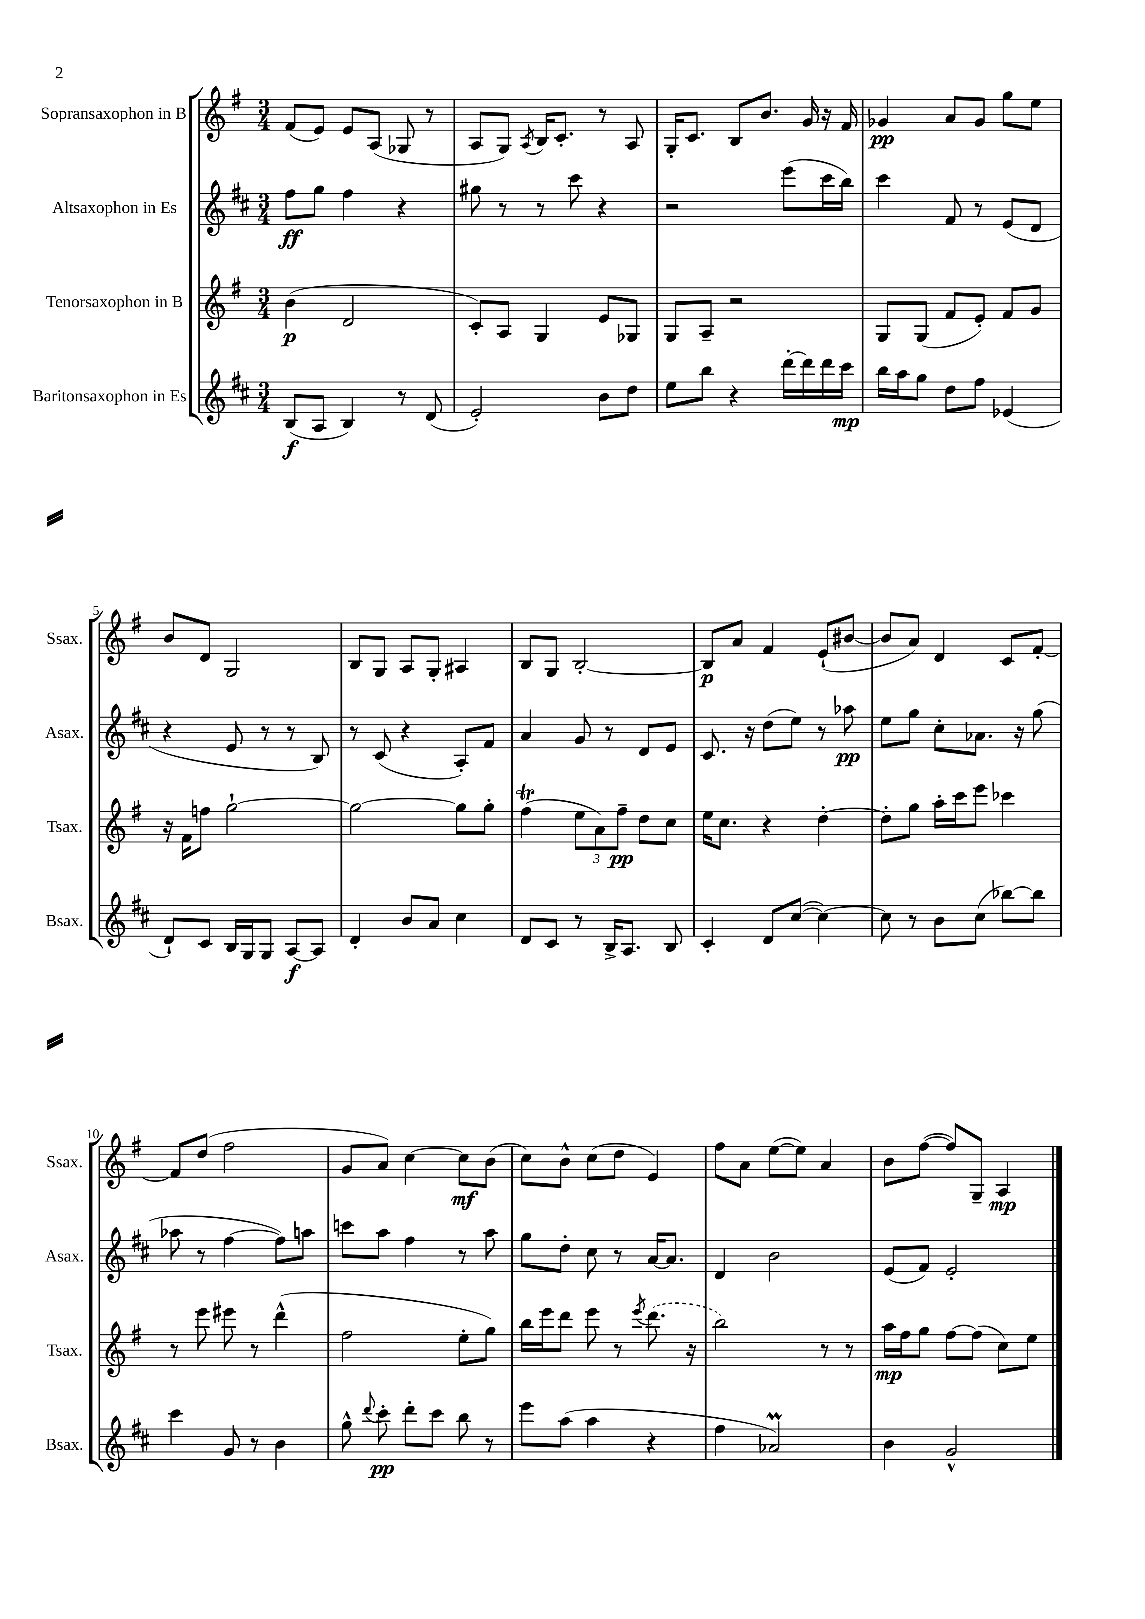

**kern	**kern	**kern	**kern
*staff4	*staff3	*staff2	*staff1
*clefG2	*clefG2	*clefG2	*clefG2
*k[f#c#]	*k[f#]	*k[f#c#]	*k[f#]
*M3/4	*M3/4	*M3/4	*M3/4
(8B/L	(4b\	8ff#\L	(8f#/L
8A/J	.	8gg\J	8e/J)
4B/)	2d/	4ff#\	8e/L
.	.	.	(8A/J
8r	.	4r	8G-/
(8d/	.	.	8r
=	=	=	=
2e'/)	8c'/L)	8gg#\	8A/L
.	8A/J	8r	8G/J)
.	.	.	8qA/
.	4G/	8r	16B/LK
.	.	.	8.c'/J
.	.	8ccc#\	.
8b\L	8e/L	4r	8r
8dd\J	8G-/J	.	8A/
=	=	=	=
8ee\L	8G/L	2r	16G'/LK
.	.	.	8.c/J
8bb\J	8A~/J	.	.
4r	2r	.	8B/L
.	.	.	8.b/J
[16ddd'\LL	.	(8eee\L	.
16ddd\]	.	.	16g/
16ddd\	.	16ccc#\L	16r
16ccc#\JJ	.	16bb\JJ)	16f#/
=	=	=	=
16bb\LL	8G/L	4ccc#\	4g-/
16aa\J	.	.	.
8gg\J	(8G/J	.	.
8dd\L	8f#/L	8f#/	8a/L
8ff#\J	8e'/J)	8r	8g-/J
(4e-/	8f#/L	(8e/L	8gg\L
.	8g/J	8d/J	8ee\J
=	=	=	=
8d`/L)	16r	4r	8b/L
.	16f#\LK	.	.
8c#/J	8ff\J	.	8d/J
16B/LL	[2gg`\	8e/	2G/
16G/J	.	.	.
8G/J	.	8r	.
[8A/L	.	8r	.
8A/]J	.	8B/)	.
=	=	=	=
4d'/	2gg\_	8r	8B/L
.	.	(8c#/	8G/J
8b/L	.	4r	8A/L
8a/J	.	.	8G'/J
4cc#\	8gg\]L	8A'/L)	4A#/
.	8gg'\J	8f#/J	.
=	=	=	=
8d/L	(4ff#\	4a/	8B/L
8c#/J	.	.	8G/J
8r	12ee\L	8g/	[2B'/
.	12a\)	.	.
16B^/LK	.	8r	.
.	12ff#~\J	.	.
8.A/J	.	.	.
.	8dd\L	8d/L	.
8B/	8cc\J	8e/J	.
=	=	=	=
4c#'/	16ee\LK	8.c#/	8B/]L
.	8.cc\J	.	.
.	.	.	8a/J
.	.	16r	.
8d/L	4r	(8dd\L	4f#/
([8cc#/J	.	8ee\J)	.
4cc#\_)	[4dd'\	8r	(8e`/L
.	.	8aa-\	[8b#/J
=	=	=	=
8cc#\]	8dd'\]L	8ee\L	8b#/]L
8r	8gg\J	8gg\J	8a/J)
8b\L	16aa'\LL	8cc#'\L	4d/
.	16ccc\J	.	.
(8cc#\J	8eee\J	8.a-\J	.
[8bb-\L)	4ccc-\	.	8c/L
.	.	16r	.
8bb-\]J	.	(8gg\	[8f#'/J
=	=	=	=
4ccc#\	8r	8aa-\	8f#/]L
.	8eee\	8r	(8dd/J
8g/	8eee#\	[4ff#\	2ff#\
8r	8r	.	.
4b\	(4ddd^^\	8ff#\]L)	.
.	.	8aa\J	.
=	=	=	=
8gg^^\	2ff#\	8ccc\L	8g/L
8qqddd/	.	.	.
8ccc#'\	.	8aa\J	8a/J)
8ddd'\L	.	4ff#\	[4cc\
8ccc#\J	.	.	.
8bb\	8ee'\L	8r	8cc\]L
8r	8gg\J)	8aa\	(8b\J
=	=	=	=
8eee\L	16bb\LL	8gg\L	8cc\L)
.	16eee\J	.	.
(8aa\J	8ddd\J	8dd'\J	8b^^\J
4aa\	8eee\	8cc#\	(8cc\L
.	8r	8r	8dd\J
.	8qeee/	.	.
4r	(8.ddd\	[16a/LK	4e/)
.	.	8.a/]J	.
.	16r	.	.
=	=	=	=
4ff#\	2bb\)	4d/	8ff#\L
.	.	.	8a\J
2a-/)	.	2b\	([8ee\L
.	.	.	8ee\]J)
.	8r	.	4a/
.	8r	.	.
=	=	=	=
4b\	16aa\LL	(8e/L	8b\L
.	16ff#\J	.	.
.	8gg\J	8f#/J)	([8ff#\J
2g^^/	[8ff#\L	2e'/	8ff#/]L)
.	(8ff#\]J	.	8G~/J
.	8cc\L)	.	4A/
.	8ee\J	.	.
==	==	==	==
*-	*-	*-	*-
